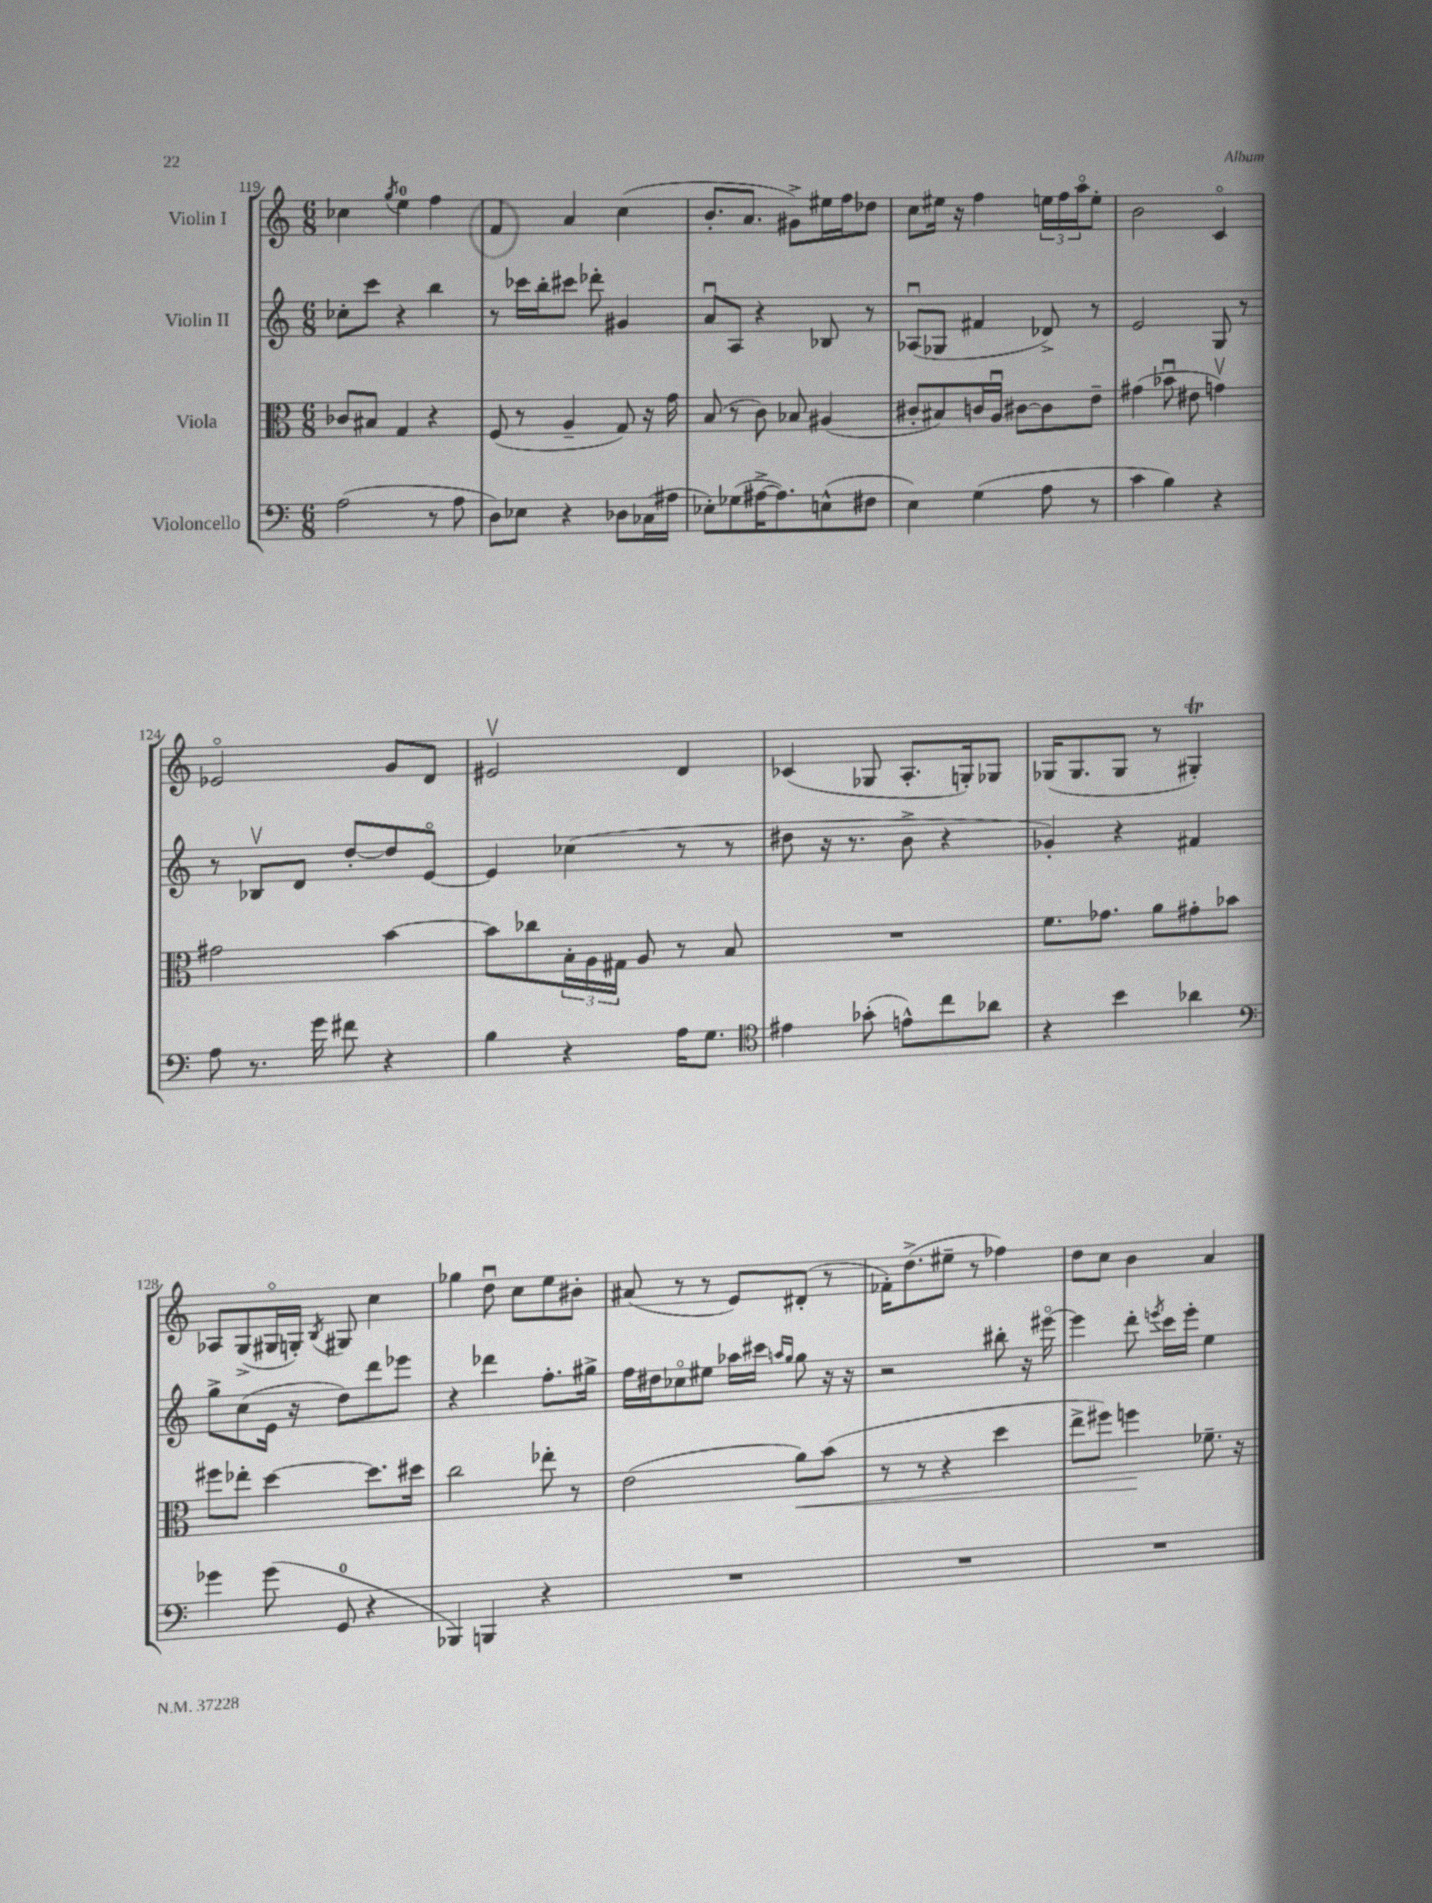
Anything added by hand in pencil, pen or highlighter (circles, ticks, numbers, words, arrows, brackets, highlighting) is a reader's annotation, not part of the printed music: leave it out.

**kern	**kern	**kern	**kern
*staff4	*staff3	*staff2	*staff1
*clefF4	*clefC3	*clefG2	*clefG2
*k[]	*k[]	*k[]	*k[]
*M6/8	*M6/8	*M6/8	*M6/8
(2A\	8c-/L	8cc-'\L	4cc-\
.	8B#/J	8ccc\J	.
.	.	.	8qgg/
.	4G/	4r	4ee\
8r	4r	4bb\	4ff\
8A\	.	.	.
=	=	=	=
8D\L)	(8F/	8r	4f/
8E-\J	8r	16ccc-\LL	.
.	.	16bb'\J	.
4r	4A~/	8ccc#\J	4a/
.	.	8ddd-'\	.
8D-\L	8G/)	4g#/	(4cc\
(16C-\L	16r	.	.
16A#\JJ	16g\	.	.
=	=	=	=
8E-'\L)	(8B/	8au/L	8.b'/L
(8G-\	8r	8A/J	.
.	.	.	8.a/J
[16A#^\K	8c\)	4r	.
8.A#\])	.	.	.
.	8B-/	.	8g#^\L)
(8E^^\	(4A#/	8B-/	16ee#\L
.	.	.	16ff\J
8F#\J	.	8r	8dd-\J
=	=	=	=
4E\)	8c#'/L	(8A-u/L	8cc\L
.	8B#/)	8G-/J	16ee#\Jk
.	.	.	16r
(4G\	16c/L	4f#/	4ff\
.	16Au/JJ	.	.
.	[8c#\L	.	.
8A\	8c#\]	8d-^/)	24ee\LL
.	.	.	24ff\
.	.	.	24aao\J
8r	8e~\J	8r	8ee'\J
=	=	=	=
4c\	(4g#\	2e/	2b\
4B\)	8b-u\	.	.
.	8e#\	.	.
4r	4gv\)	8G/	4co/
.	.	8r	.
=	=	=	=
8A\	2g#\	8r	2e-o/
8.r	.	8B-v/L	.
.	.	8d/J	.
16g\	.	.	.
8f#\	.	[8dd'/L	.
4r	[4b\	8dd/]	8g/L
.	.	[8eo/J	8d/J
=	=	=	=
4B\	8b\]L	4e/]	2e#v/
.	8cc-\	.	.
4r	24B'\L	(4cc-\	.
.	24A\	.	.
.	24G#\JJ	.	.
.	8A/	.	.
16A\LK	8r	8r	4d/
8.G\J	.	.	.
.	8B/	8r	.
=	=	=	=
*clefC4	*	*	*
4e#\	2.r	8dd#\	(4c-/
.	.	16r	.
.	.	8.r	.
(8g-'\	.	.	8G-/
8e^^\L)	.	8b^\	8.A'/L
8cc\	.	4r	.
.	.	.	16G'/k)
8a-\J	.	.	8G-/J
=	=	=	=
4r	8.f\L	4g-'/)	(16G-/LK
.	.	.	8.G-/
.	8.g-\J	.	.
4b\	.	4r	8G-/J
.	8a\L	.	8r
4a-\	8g#'\	4f#/	4G#'/)
.	8b-\J	.	.
=	=	=	=
*clefF4	*	*	*
4g-\	8ff#\L	8gg^\L	8A-/L
.	8ee-'\J	(8cc\	(8G^/
(8g-\	[4dd\	16e\Jk	16G#o/L
.	.	16r	16G'/JJ)
.	.	.	8qB/
8GG/	.	8dd\L)	8G#/
4r	8.dd\]L	8ddd\	4cc\
.	.	8eee-\J	.
.	16dd#\Jk	.	.
=	=	=	=
4BBB-/)	2cc\	4r	4gg-\
4BBB/	.	4ddd-\	8ddu\
.	.	.	8cc\L
4r	8ee-'\	8.ff'\L	8ee\
.	8r	.	8b#'\J
.	.	16gg#^\Jk	.
=	=	=	=
2.r	(2e\	16ff\LL	(8a#/
.	.	16dd#\J	.
.	.	8cc-o\	8r
.	.	8ee#\J	8r
.	.	16aa-\LL	8e/L)
.	.	16ccc#\JJ	.
.	.	16qqaa/LL	.
.	.	16qqgg/JJ	.
.	8a\L)	8gg\	(8d#'/J
.	(8b\J	16r	8r
.	.	16r	.
=	=	=	=
2.r	8r	2r	16f-'\LK)
.	.	.	(8.dd^\
.	8r	.	.
.	4r	.	8ee#~\J
.	.	.	8r
.	4dd\	8bb#'\	4ff-\)
.	.	16r	.
.	.	[16eee#o\	.
=	=	=	=
2.r	8ee^\L	4eee#\]	8dd\L
.	8ff#\J)	.	8cc\J
.	4ff\	8ddd'\	4b\
.	.	8qeee/	.
.	.	16ccc\LL	.
.	.	16eee'\JJ	.
.	8.f-~\	4ee\	4a/
.	16r	.	.
==	==	==	==
*-	*-	*-	*-
